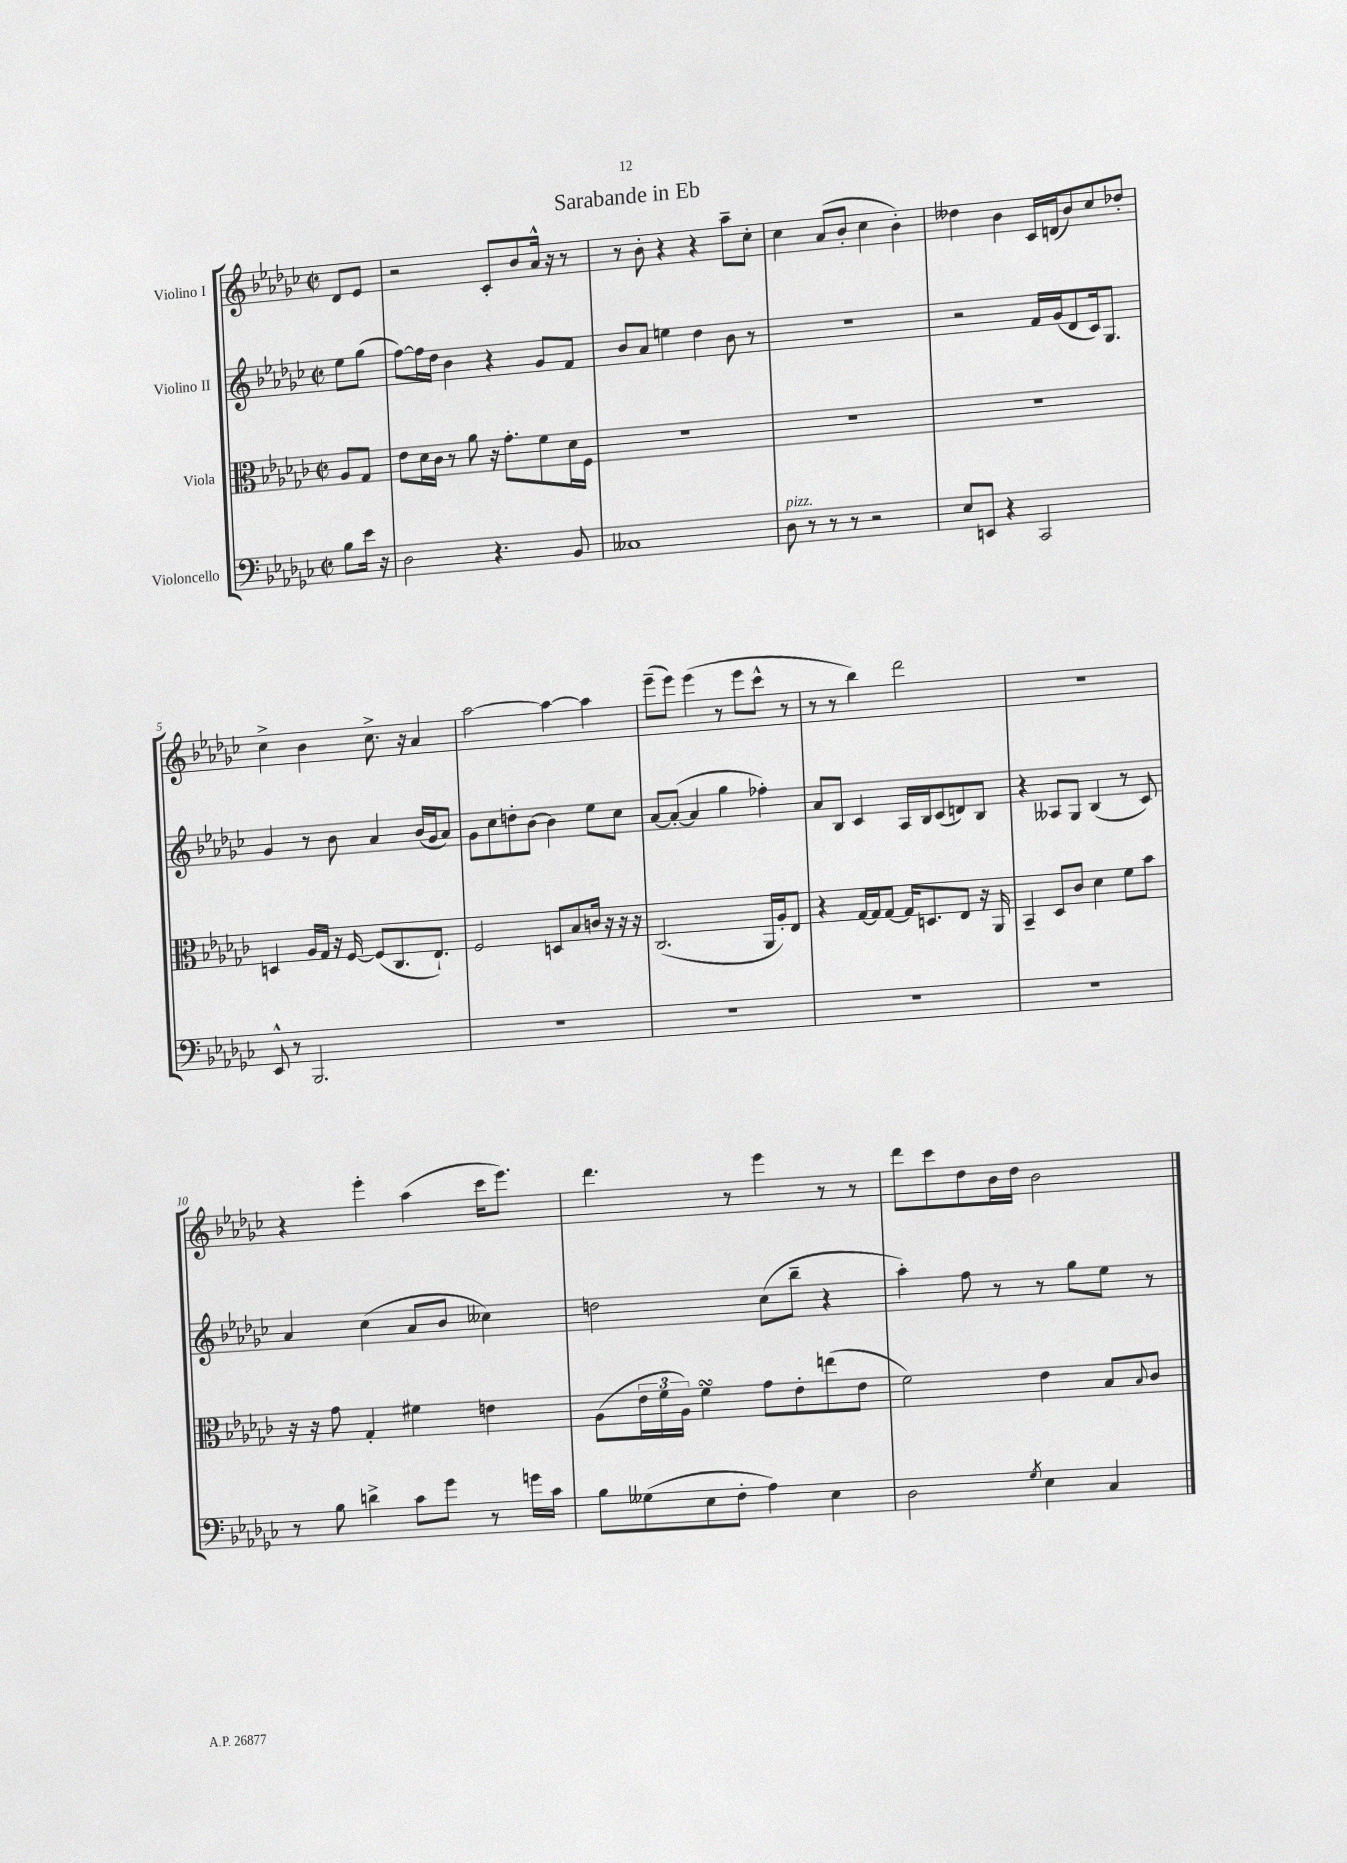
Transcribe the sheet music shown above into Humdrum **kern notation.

**kern	**kern	**kern	**kern
*part4	*part3	*part2	*part1
*staff4	*staff3	*staff2	*staff1
*I"Violoncello	*I"Viola	*I"Violino II	*I"Violino I
*clefF4	*clefC3	*clefG2	*clefG2
*k[b-e-a-d-g-c-]	*k[b-e-a-d-g-c-]	*k[b-e-a-d-g-c-]	*k[b-e-a-d-g-c-]
*M2/2	*M2/2	*M2/2	*M2/2
*met(c|)	*met(c|)	*met(c|)	*met(c|)
=	=	=	=
8B-\L	8A-/L	8ee-\L	8d-/L
16e-\Jk	8G-/J	(8gg-\J	8e-/J
16r	.	.	.
=1	=1	=1	=1
2D-\	8e-\L	[8ff\L)	2r
.	16d-\L	16ff\L]	.
.	16c-\JJ	16dd-\JJ	.
.	8r	4b-\	.
.	8a-\	.	.
4.r	16r	4r	8c-'/L
.	8.g-'\L	.	.
.	.	.	8b-/
.	8f\	8g-/L	16a-^^/Jk
.	.	.	16r
8BB-/	16d-\L	8f/J	8r
.	16F\JJ	.	.
=2	=2	=2	=2
1C--X	1r	8b-/L	8r
.	.	8a-/J	8b-'\
.	.	4een\	4r
.	.	4dd-\	4r
.	.	8b-\	8aa-~\L
.	.	8r	8cc-'\J
=3	=3	=3	=3
!LO:TX:a:i:t=pizz.	!	!	!
8D-\	1r	1r	4cc-\
8r	.	.	.
8r	.	.	(8a-/L
8r	.	.	8b-'/J
2r	.	.	4cc-\
.	.	.	4b-'\)
=4	=4	=4	=4
8E-/L	1r	2r	4dd--X\
8EEn/J	.	.	.
4r	.	.	4b-\
2CC-/	.	16f/LL	16c-/LL
.	.	(16g-/J	(16dn/J
.	.	8d-/	8b-/)
.	.	16c-/k)	8cc-/
.	.	8.G-/J	.
.	.	.	8dd-X'/J
!!LO:LB:g=z
=5	=5	=5	=5
8EE-^^/	4Dn/	4g-/	4cc-^\
8r	.	.	.
2.BBB-/	16A-/LL	8r	4b-\
.	16G-/JJ	.	.
.	16r	8b-\	.
.	[16F/	.	.
.	(8F/L]	4a-/	8.cc-^\
.	8.C-/	.	.
.	.	.	16r
.	.	(16b-/LL	4a-/
.	8.E-`/J)	16g-/J	.
.	.	8a-/J)	.
=6	=6	=6	=6
1r	2F/	8g-\L	[2aa-\
.	.	8cc-\	.
.	.	8ddn'\	.
.	.	[8b-\J	.
.	8Dn/L	4b-\]	4aa-\_
.	8B-/	.	.
.	16cn/Jk	8ee-\L	4aa-\]
.	16r	.	.
.	16r	8cc-\J	.
.	16r	.	.
=7	=7	=7	=7
1r	(2.C-/	[8a-/L	(8eee-~\L
.	.	(8a-'/J_	8eee-\J)
.	.	4a-/]	(4eee-\
.	.	4gg-\	8r
.	.	.	8eee-\L
.	16AA-/LL	4ff-X'\)	8ccc-^^\J
.	16A-'/J)	.	.
.	8E-/J	.	8r
=8	=8	=8	=8
1r	4r	8a-/L	8r
.	.	8B-/J	8r
.	[16G-/LL	4c-/	4bb-\)
.	16G-/J]	.	.
.	[8G-/J	.	.
.	16G-/KL]	16A-/LL	2ddd-\
.	8.Dn/	16B-/J	.
.	.	(8c-/	.
.	8E-/J	8dn/)	.
.	16r	8B-/J	.
.	16AA-/	.	.
=9	=9	=9	=9
1r	4BB-~/	4r	1r
.	8D-/L	8A--X/L	.
.	8c-/J	8G-/J	.
.	4d-\	(4B-/	.
.	8f\L	8r	.
.	8b-\J	8c-/)	.
!!LO:LB:g=z
=10	=10	=10	=10
8r	16r	4a-/	4r
.	16r	.	.
8B-\	8g-\	.	.
4dn^\	4G-'/	(4cc-\	4eee-'\
8c-\L	4f#X\	8a-/L	(4aa-\
8g-\J	.	8b-/J	.
8r	4en\	4cc--X\)	16ccc-\KL
.	.	.	8.eee-\J)
16gn\LL	.	.	.
16c-\JJ	.	.	.
=11	=11	=11	=11
8B-\L	(8A-\L	2ddn\	4.ddd-\
(8G--X\	24e-\L	.	.
.	24f\	.	.
.	24A-\JJ)	.	.
8E-\	4fsSsS\	.	.
8F'\J	.	.	8r
4A-\)	8g-\L	(8cc-\L	4eee-\
.	8e-'\	8bb-~\J	.
4E-\	(8een\	4r	8r
.	8e-\J	.	8r
=12	=12	=12	=12
2D-\	2f\)	4aa-'\)	8ddd-\L
.	.	.	8ccc-\
.	.	8ff\	8dd-\
.	.	8r	16b-\L
.	.	.	16dd-\JJ
8qG-/	.	.	.
4E-\	4e-\	8r	2b-\
.	.	8gg-\L	.
4C-/	8B-/L	8ee-\J	.
.	8qqB-/	.	.
.	8c-/J	8r	.
==	==	==	==
*-	*-	*-	*-
